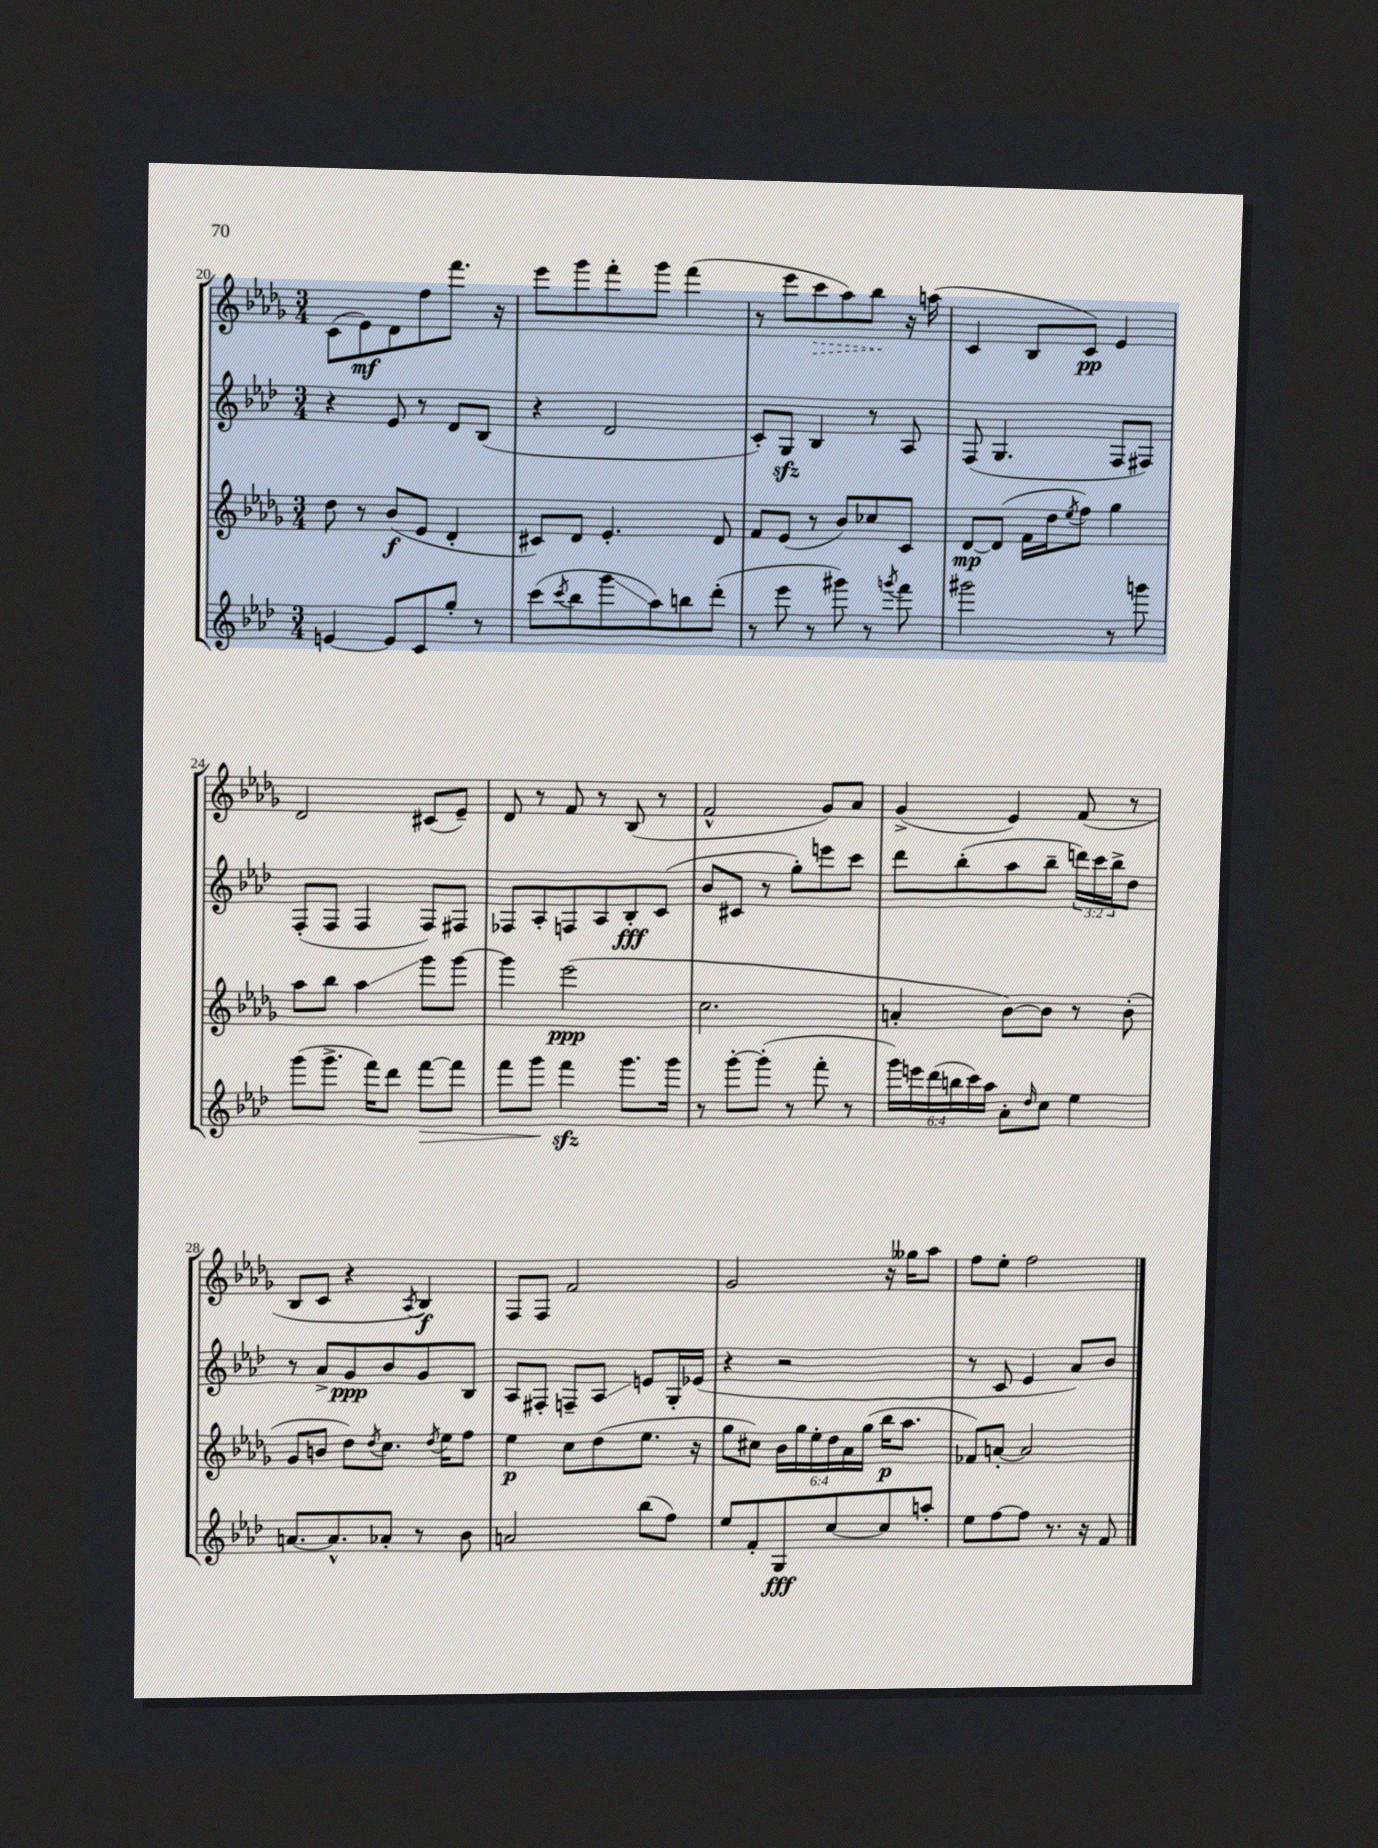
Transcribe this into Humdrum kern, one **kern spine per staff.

**kern	**kern	**kern	**kern
*staff4	*staff3	*staff2	*staff1
*clefG2	*clefG2	*clefG2	*clefG2
*k[b-e-a-d-]	*k[b-e-a-d-g-]	*k[b-e-a-d-]	*k[b-e-a-d-g-]
*M3/4	*M3/4	*M3/4	*M3/4
[4e	8dd-	4r	(8c
.	8r	.	8e-)
8e]	(8b-	8e-	8d-
8c	8e-	8r	8ff
8gg'	4d-'	8d-	8.fff
8r	.	(8B-	.
.	.	.	16r
=	=	=	=
(8ccc	8c#)	4r	8eee-
8qccc	.	.	.
8bb-	8d-	.	8ggg-
8ggg	4.e-'	2d-	8fff'
8aa-)	.	.	8ggg-
8bb	.	.	(4fff
(8ddd-'	8d-	.	.
=	=	=	=
8r	8f	8c')	8r
8eee-	(8e-	8G	8eee-
8r	8r	4B-	8ccc
8ggg#)	8b-)	.	8aa-)
8r	8cc-	8r	8bb-
8qggg	.	.	.
8fff	8c	8A-	16r
.	.	.	(16aa
=	=	=	=
2ggg#	[8d-	(8F	4c
.	(8d-]	4.G	.
.	16f	.	8B-
.	16dd-	.	.
.	8qee-	.	.
.	8ff)	.	8c)
8r	4gg-	8F	4e-
8ggg	.	8F#)	.
=	=	=	=
(8ggg	8aa-	(8F'	2d-
8.ggg^	8bb-	8F	.
.	4aa-	4F	.
16fff)	.	.	.
8ddd-	.	.	.
[8fff	8ggg-	8F)	(8c#
8fff]	[8ggg-	8F#	8e-~)
=	=	=	=
8fff	4ggg-]	8F-	8d-
8ggg	.	8A-'	8r
4fff	(2eee-	8F	8f
.	.	8A-	8r
8.ggg	.	8B-'	(8B-
.	.	(8c	8r
16ggg	.	.	.
=	=	=	=
8r	2.cc	8b-	2f^^
[8ggg'	.	8c#	.
(8ggg']	.	8r	.
8r	.	8gg')	.
8fff'	.	8eee	8g-)
8r	.	8ccc	8a-
=	=	=	=
24ggg)	4a'	8ddd-	(4g-^
24eee	.	.	.
(24ddd-	.	.	.
24bb	.	(8bb-'	.
24ccc)	.	.	.
24aa-	.	.	.
8a-'	[8b-)	8aa-	4e-)
16qqdd-	.	.	.
8cc	8b-]	8bb-~	.
4ee-	8r	24ddd)	(8f
.	.	24ccc	.
.	.	24bb-^	.
.	(8b-'	8dd-	8r
=	=	=	=
[8.a	8g-	8r	8B-
.	8b	8a-^	8c
8.a^^]	.	.	.
.	8dd-)	8g	4r
.	8qdd-	.	.
8a-'	8.cc	8b-	.
.	.	.	8qA-
8r	.	8g	4B-)
.	8qdd-	.	.
.	16ee-	.	.
8b-	8ff	8B-	.
=	=	=	=
2a	4ee-	8A-	8F
.	.	8F#'	8F
.	8cc	8F~	2f
.	(8dd-	8A-	.
(8bb-	8.ee-	8e	.
8ff)	.	16G'	.
.	16r	(16e-	.
=	=	=	=
8ee-	8gg-	4r	2g-
8f'	8cc#)	.	.
8G	24b-	2r	.
.	24gg-	.	.
.	24ee-'	.	.
[8cc	24dd-	.	.
.	24a-	.	.
.	(24gg-	.	.
8cc]	16bb-	.	16r
.	8.aa-	.	16gg--
8aa'	.	.	8aa-
=	=	=	=
8ee-	8f-)	8r	8ff
[8ff	[8a'	8c	8ee-'
8ff]	2a]	4e-	2ff
8.r	.	.	.
.	.	8a-)	.
16r	.	.	.
8f	.	8b-	.
==	==	==	==
*-	*-	*-	*-
